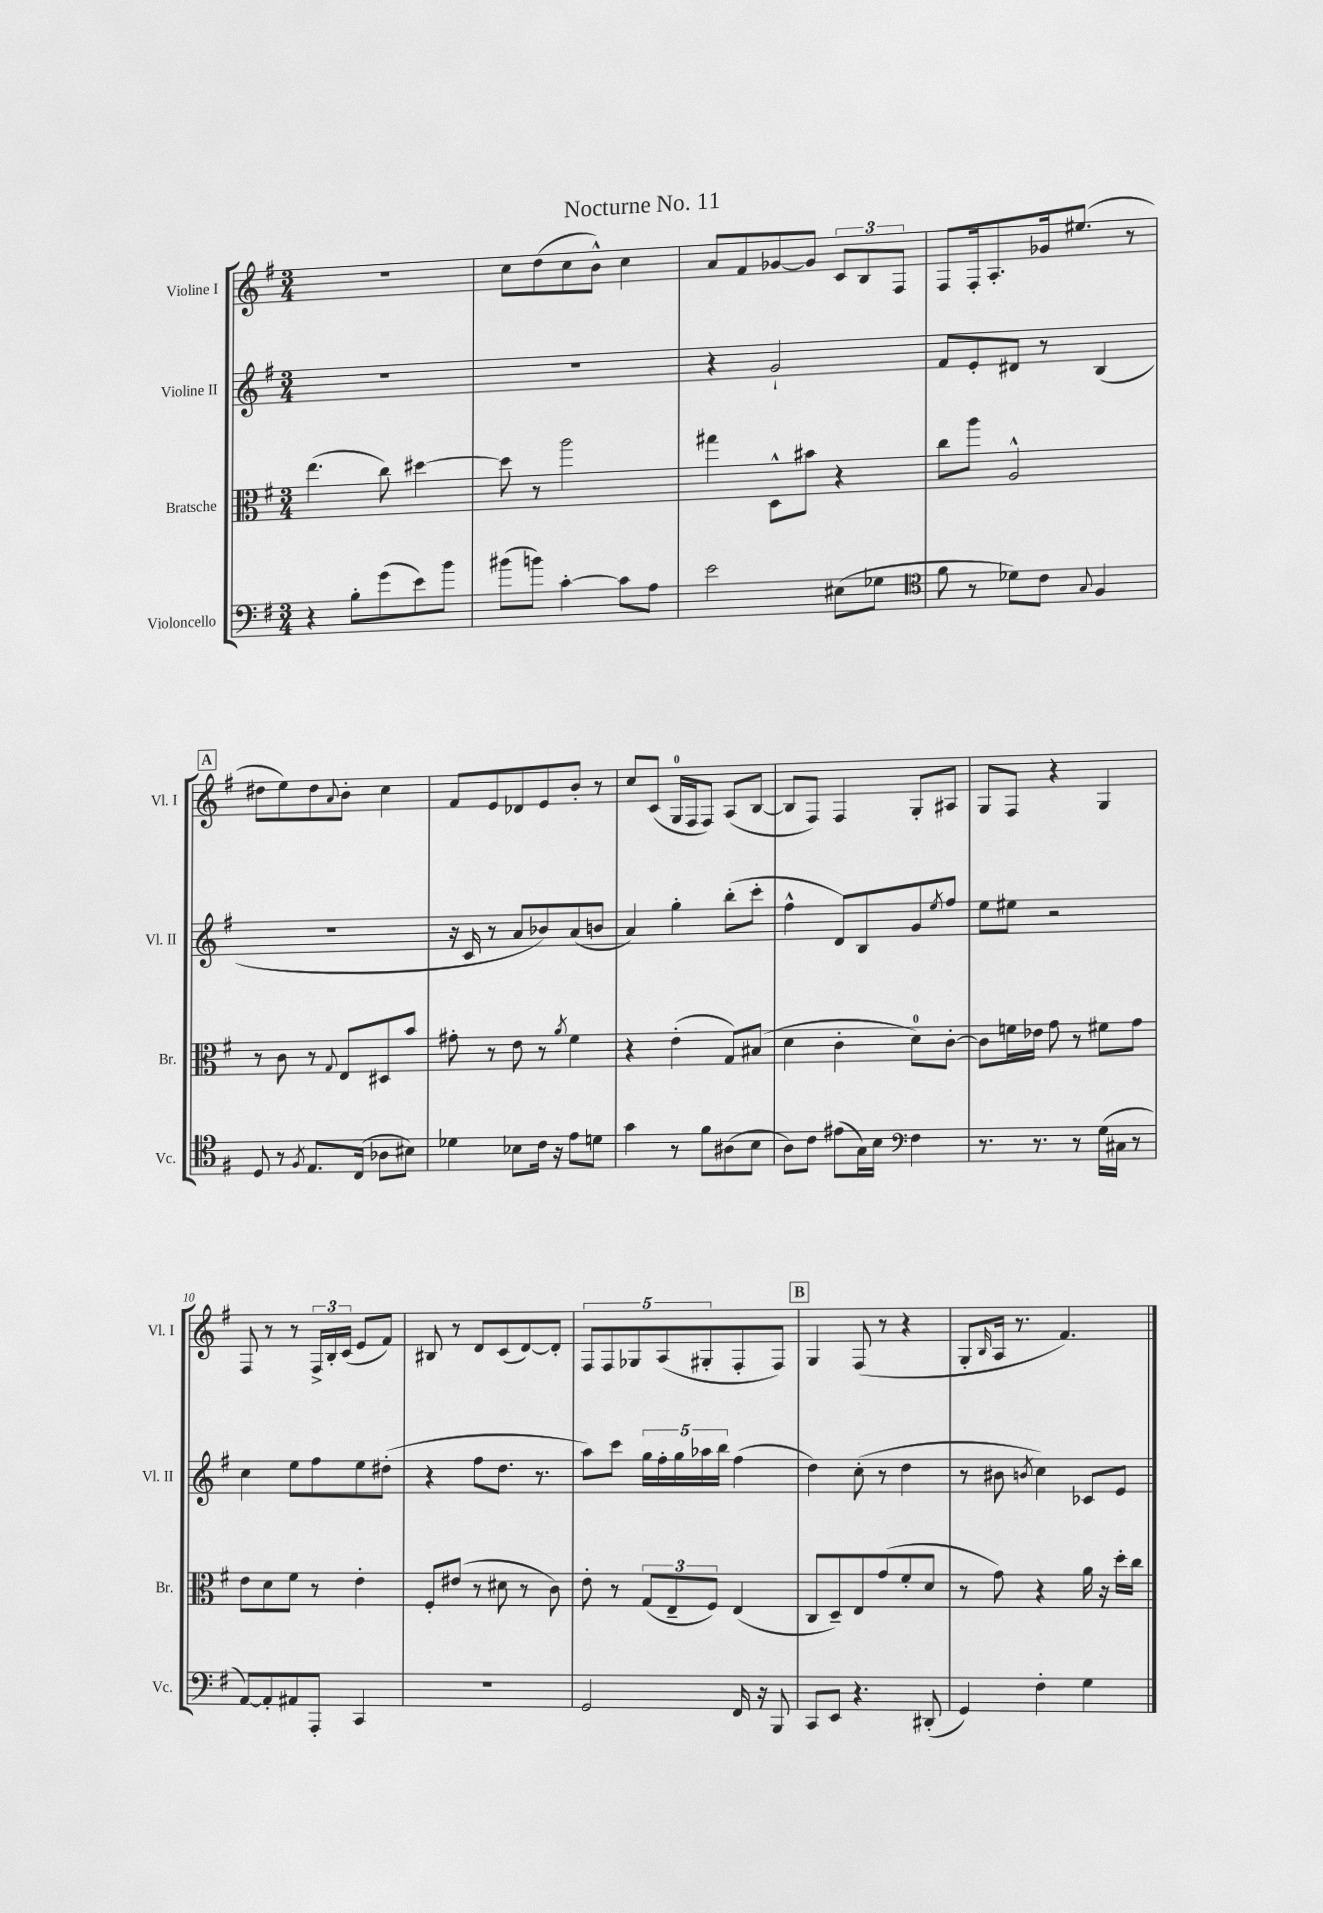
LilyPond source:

\header { title = "Nocturne No. 11" }
<<
\new StaffGroup <<
\new Staff = "s0" \with { instrumentName = "Violine I" shortInstrumentName = "Vl. I" } {
    \clef treble \key g \major \numericTimeSignature \time 3/4
    R2. |
    c''8 d''8( c''8 b'8-^) c''4 |
    a'8 fis'8 ges'8~ ges'8 \tuplet 3/2 { c'8 b8 fis8 } |
    fis8 fis16-. a8.-. ges'16 eis''8.( r8 |
    \mark \markup { \box "A" } dis''8 e''8) dis''8 \appoggiatura { a'8 } b'8-. c''4 |
    fis'8 e'8 des'8 e'8 b'8-. r8 |
    c''8 c'8( g16-0 fis16 fis8) a8( b8~ |
    b8 fis8) fis4 g8-. ais8 |
    g8 fis8 r4 g4 |
    fis8 r8 r8 \tuplet 3/2 { fis16-> b16-. c'16( } e'8 fis'8) |
    bis8 r8 d'8 c'8( d'8~) d'8-. |
    \tuplet 5/4 { fis8 fis8 ges8 a8( gis8-. } fis8-. fis8) |
    \mark \markup { \box "B" } g4 fis8( r8 r4 |
    g8-. \grace { b16 } a16 r8. fis'4.) \bar "|." |
}
\new Staff = "s1" \with { instrumentName = "Violine II" shortInstrumentName = "Vl. II" } {
    \clef treble \key g \major \numericTimeSignature \time 3/4
    R2. |
    R2. |
    r4 g'2-! |
    fis'8 e'8-. dis'8 r8 b4( |
    \mark \markup { \box "A" } R2. |
    r16 c'16 r8 a'8 bes'8) a'8( b'8 |
    a'4) g''4-. b''8-.( c'''8-. |
    fis''4-^ d'8) b8 g'8 \acciaccatura { e''8 } fis''8 |
    e''8 eis''8 r2 |
    c''4 e''8 fis''8 e''8 dis''8-.( |
    r4 fis''8 d''8. r8. |
    a''8) c'''8 \tuplet 5/4 { g''16 fis''16-. g''16 aes''16 b''16 } fis''4( |
    \mark \markup { \box "B" } d''4) c''8-.( r8 d''4 |
    r8 bis'8 \acciaccatura { b'8 } c''4) ces'8 e'8 \bar "|." |
}
\new Staff = "s2" \with { instrumentName = "Bratsche" shortInstrumentName = "Br." } {
    \clef alto \key g \major \numericTimeSignature \time 3/4
    e''4.( c''8) dis''4~ |
    dis''8 r8 a''2 |
    gis''4 d8-^ bis'8 r4 |
    c''8 a''8 a2-^ |
    \mark \markup { \box "A" } r8 c'8 r8 \appoggiatura { g8 } e8 dis8 b'8 |
    gis'8-. r8 e'8 r8 \acciaccatura { a'8 } fis'4 |
    r4 e'4-.( g8) bis8( |
    d'4 c'4-. d'8-0) c'8~-. |
    c'8 f'16 ees'16 g'8 r8 fis'8 g'8 |
    e'8 d'8 fis'8 r8 e'4-. |
    fis8-. eis'8( r8 dis'8 r8 c'8) |
    e'8-. r8 \tuplet 3/2 { g8( e8-- fis8) } e4( |
    \mark \markup { \box "B" } c8 d8--) e8 g'8( fis'8-. d'8 |
    r8 g'8) r4 a'16 r16 d''16-. c''16 \bar "|." |
}
\new Staff = "s3" \with { instrumentName = "Violoncello" shortInstrumentName = "Vc." } {
    \clef bass \key g \major \numericTimeSignature \time 3/4
    r4 b8-. g'8( e'8) b'8 |
    bis'8( b'8) c'4~-. c'8 a8 |
    e'2 eis8( ges8 |
    \clef tenor fis'8 r8 des'8) c'8 \appoggiatura { g8 } fis4 |
    \mark \markup { \box "A" } d8 r8 \acciaccatura { fis8 } e8. c16( aes8 bis8) |
    des'4 bes8 c'16 r16 e'8 d'8 |
    g'4 r8 fis'8 ais8( b8 |
    a8) c'8 eis'8( g16) b16 \clef bass fis4 |
    r8. r8. r8 g16( cis16 r8 |
    a,8~) a,8-. ais,8 a,,8-. c,4 |
    R2. |
    g,2 fis,16 r16 b,,8 |
    \mark \markup { \box "B" } c,8 e,8 r4. dis,8-.( |
    g,4) fis4-. g4 \bar "|." |
}
>>
>>
